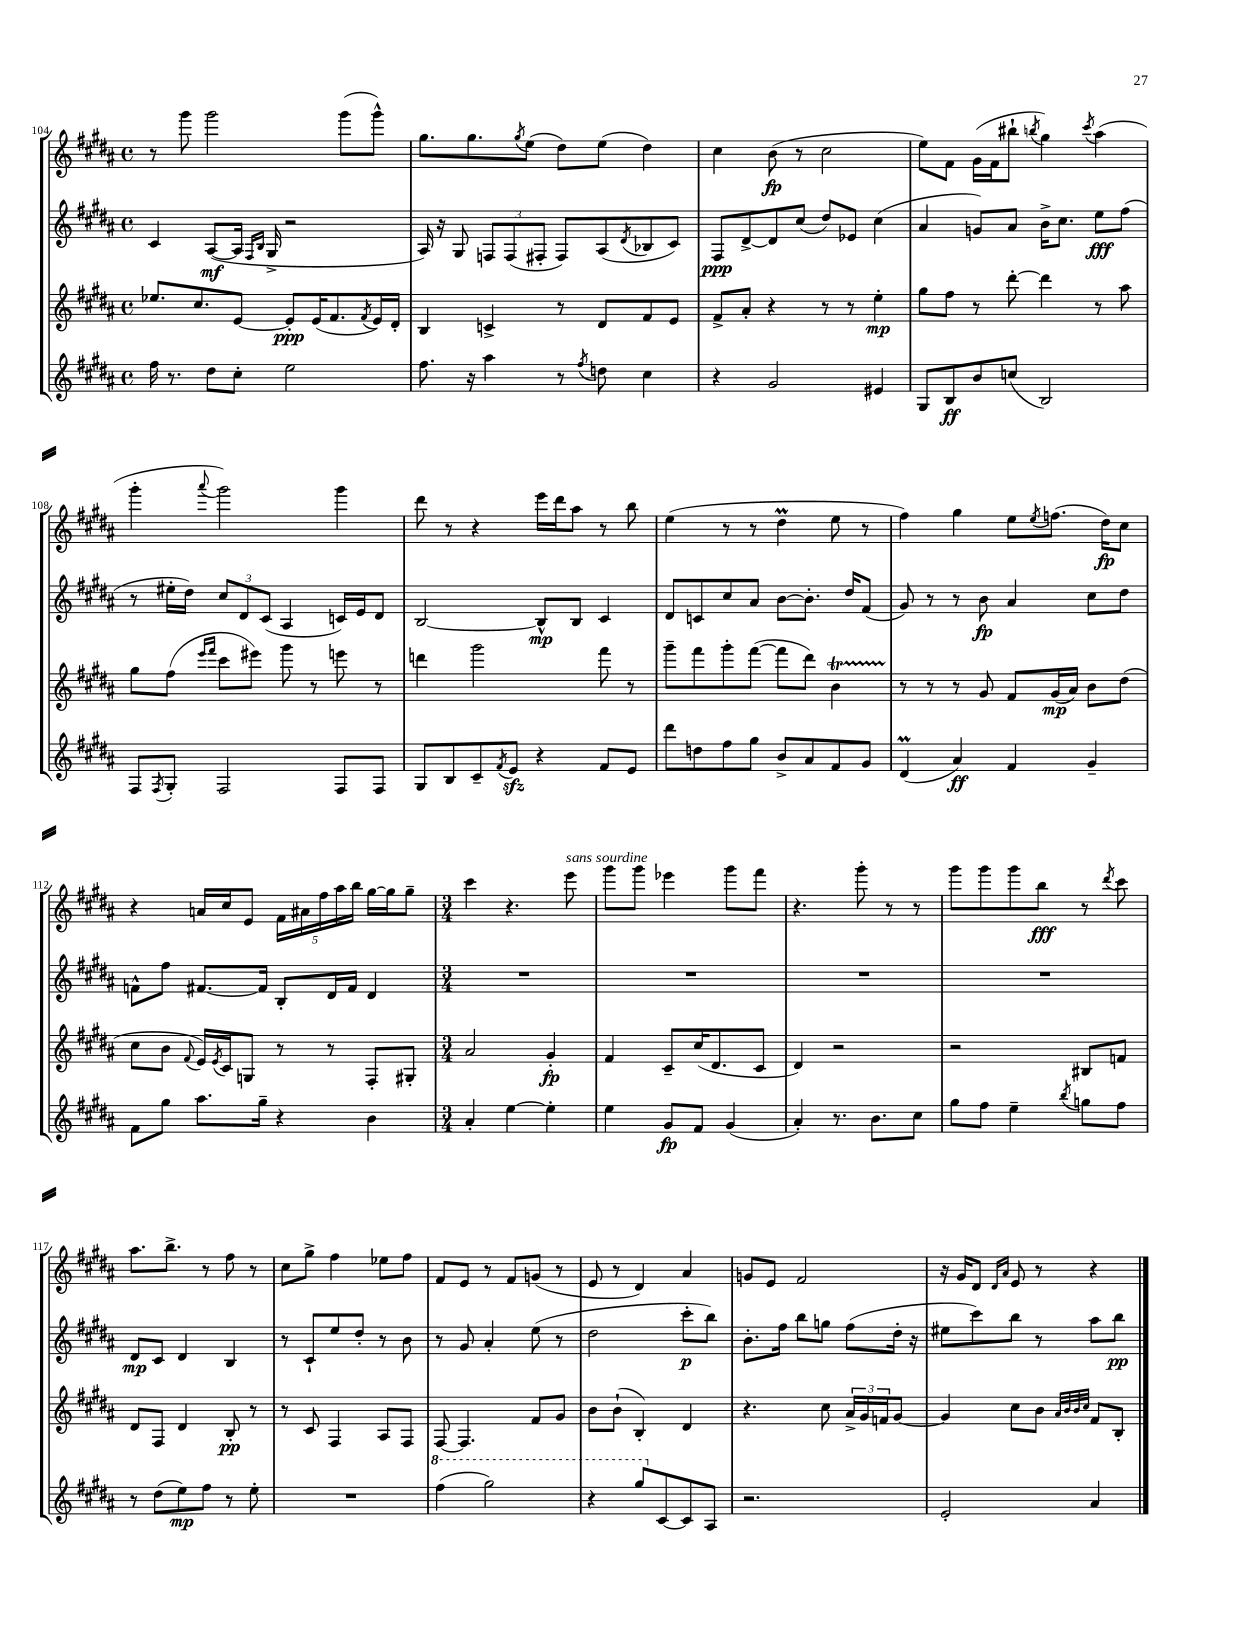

**kern	**kern	**kern	**kern
*staff4	*staff3	*staff2	*staff1
*clefG2	*clefG2	*clefG2	*clefG2
*k[f#c#g#d#a#]	*k[f#c#g#d#a#]	*k[f#c#g#d#a#]	*k[f#c#g#d#a#]
*M4/4	*M4/4	*M4/4	*M4/4
*met(c)	*met(c)	*met(c)	*met(c)
16ff#	8.ee-	4c#	8r
8.r	.	.	.
.	.	.	8ggg#
.	8.cc#	.	.
8dd#	.	([8A#	2ggg#
8cc#'	[8e	16A#]	.
.	.	16qqF#	.
.	.	16qqB	.
.	.	16G#^	.
2ee	8e']	2r	.
.	(16e	.	.
.	8.f#	.	.
.	.	.	(8ggg#
.	8qf#	.	.
.	16e)	.	8ggg#^^)
.	16d#'	.	.
=	=	=	=
8.ff#	4B	16A#)	8.gg#
.	.	16r	.
.	.	8G#	.
16r	.	.	8.gg#
4aa#	4c^	12F	.
.	.	(12F	.
.	.	.	8qgg#
.	.	.	(8ee
.	.	12F#'	.
8r	8r	8F#)	8dd#)
8qff#	.	.	.
8dd	8d#	(8A#	(8ee
.	.	8qd#	.
4cc#	8f#	8B-	4dd#)
.	8e	8c#)	.
=	=	=	=
4r	8f#^	8F#	4cc#
.	8a#'	[8d#^	.
2g#	4r	8d#]	(8b
.	.	(8cc#	8r
.	8r	8dd#)	2cc#
.	8r	8e-	.
4e#	4ee'	(4cc#	.
=	=	=	=
8G#	8gg#	4a#	8ee)
8B	8ff#	.	8f#
8b	8r	8g)	(16g#
.	.	.	16f#
(8cc	[8ddd#'	8a#	8bb#`
.	.	.	8qbb
2B)	4ddd#]	16b^	4gg#)
.	.	8.cc#	.
.	.	.	8qccc#
.	8r	8ee	(4aa#
.	8aa#	(8ff#	.
=	=	=	=
8F#	8gg#	8r	4ggg#'
8qF#	.	.	.
8G#'	(8ff#	16ee#'	.
.	.	16dd#)	.
.	16qqeee	.	.
.	16qqfff#	.	8qqaaa#
2F#	8ccc#	12cc#	2ggg#)
.	.	12d#	.
.	8eee#)	.	.
.	.	(12c#	.
.	8ggg#	4A#	.
.	8r	.	.
8F#	8eee	16c)	4ggg#
.	.	16e	.
8F#	8r	8d#	.
=	=	=	=
8G#	4ddd	[2B	8ddd#
8B	.	.	8r
8c#~	2ggg#	.	4r
8qf#	.	.	.
8e	.	.	.
4r	.	8B^^]	16eee
.	.	.	16ddd#
.	.	8B	8aa#
8f#	8fff#	4c#	8r
8e	8r	.	8bb
=	=	=	=
8ddd#	8ggg#~	8d#	(4ee
8dd	8fff#	8c	.
8ff#	8ggg#'	8cc#	8r
8gg#	([8fff#	8a#	8r
8b^	8fff#]	[8b	4dd#
8a#	8ddd#)	8.b']	.
8f#	4b	.	8ee
.	.	16dd#	.
8g#	.	(8f#	8r
=	=	=	=
(4d#	8r	8g#)	4ff#)
.	8r	8r	.
4a#)	8r	8r	4gg#
.	8g#	8b	.
4f#	8f#	4a#	8ee
.	.	.	8qee
.	(16g#	.	(8.ff
.	16a#)	.	.
4g#~	8b	8cc#	.
.	.	.	16dd#)
.	(8dd#	8dd#	8cc#
=	=	=	=
8f#	8cc#	8f^^	4r
8gg#	8b	8ff#	.
.	8qqf#	.	.
8.aa#	16e)	[8.f#	16a
.	8qe	.	.
.	16c#	.	16cc#
.	8G	.	8e
16gg#~	.	16f#]	.
4r	8r	8B'	20f#
.	.	.	20a#
.	.	.	20ff#
.	8r	16d#	.
.	.	.	20aa#
.	.	16f#	.
.	.	.	20bb
4b	8F#'	4d#	[16gg#
.	.	.	16gg#]
.	8G#'	.	8gg#~
=	=	=	=
*M3/4	*M3/4	*M3/4	*M3/4
4a#'	2a#	2.r	4ccc#
[4ee	.	.	4.r
4ee']	4g#'	.	.
.	.	.	8eee
=	=	=	=
4ee	4f#	2.r	8ggg#
.	.	.	8ggg#
8g#	8c#~	.	4eee-
8f#	(16cc#	.	.
.	8.d#	.	.
(4g#	.	.	8ggg#
.	8c#	.	8fff#
=	=	=	=
4a#')	4d#)	2.r	4.r
8.r	2r	.	.
.	.	.	8ggg#'
8.b	.	.	.
.	.	.	8r
8cc#	.	.	8r
=	=	=	=
8gg#	2r	2.r	8ggg#
8ff#	.	.	8ggg#
4ee~	.	.	8ggg#
.	.	.	8bb
8qbb	.	.	.
8gg	8B#	.	8r
.	.	.	8qddd#
8ff#	8f	.	8ccc#
=	=	=	=
8r	8d#	8d#	8.aa#
(8dd#	8F#	8c#	.
.	.	.	8.bb^
8ee)	4d#	4d#	.
8ff#	.	.	8r
8r	8B'	4B	8ff#
8ee'	8r	.	8r
=	=	=	=
2.r	8r	8r	8cc#
.	8c#	8c#`	8gg#^
.	4F#	8ee	4ff#
.	.	8dd#'	.
.	8A#	8r	8ee-
.	8F#	8b	8ff#
=	=	=	=
(4fff#	[8F#	8r	8f#
.	4.F#]	8g#	8e
2ggg#)	.	4a#'	8r
.	.	.	8f#
.	8f#	(8ee	(8g
.	8g#	8r	8r
=	=	=	=
4r	8b	2dd#	8e
.	(8b`	.	8r
8ggg#	4B')	.	4d#)
[8c#	.	.	.
8c#]	4d#	8ccc#'	4a#
8A#	.	8bb)	.
=	=	=	=
2.r	4.r	8.b'	8g
.	.	.	8e
.	.	16ff#	.
.	.	8bb	2f#
.	8cc#	8gg	.
.	24a#^	(8ff#	.
.	24g#	.	.
.	24f	.	.
.	[8g#	16dd#'	.
.	.	16r	.
=	=	=	=
2e'	4g#]	8ee#	16r
.	.	.	16g#
.	.	8ccc#)	8d#
.	.	.	16qqd#
.	.	.	16qqa#
.	8cc#	8bb	8e
.	8b	8r	8r
.	32qqa#	.	.
.	32qqb	.	.
.	32qqb	.	.
.	32qqcc#	.	.
4a#	8f#	8aa#	4r
.	8B'	8bb	.
==	==	==	==
*-	*-	*-	*-
